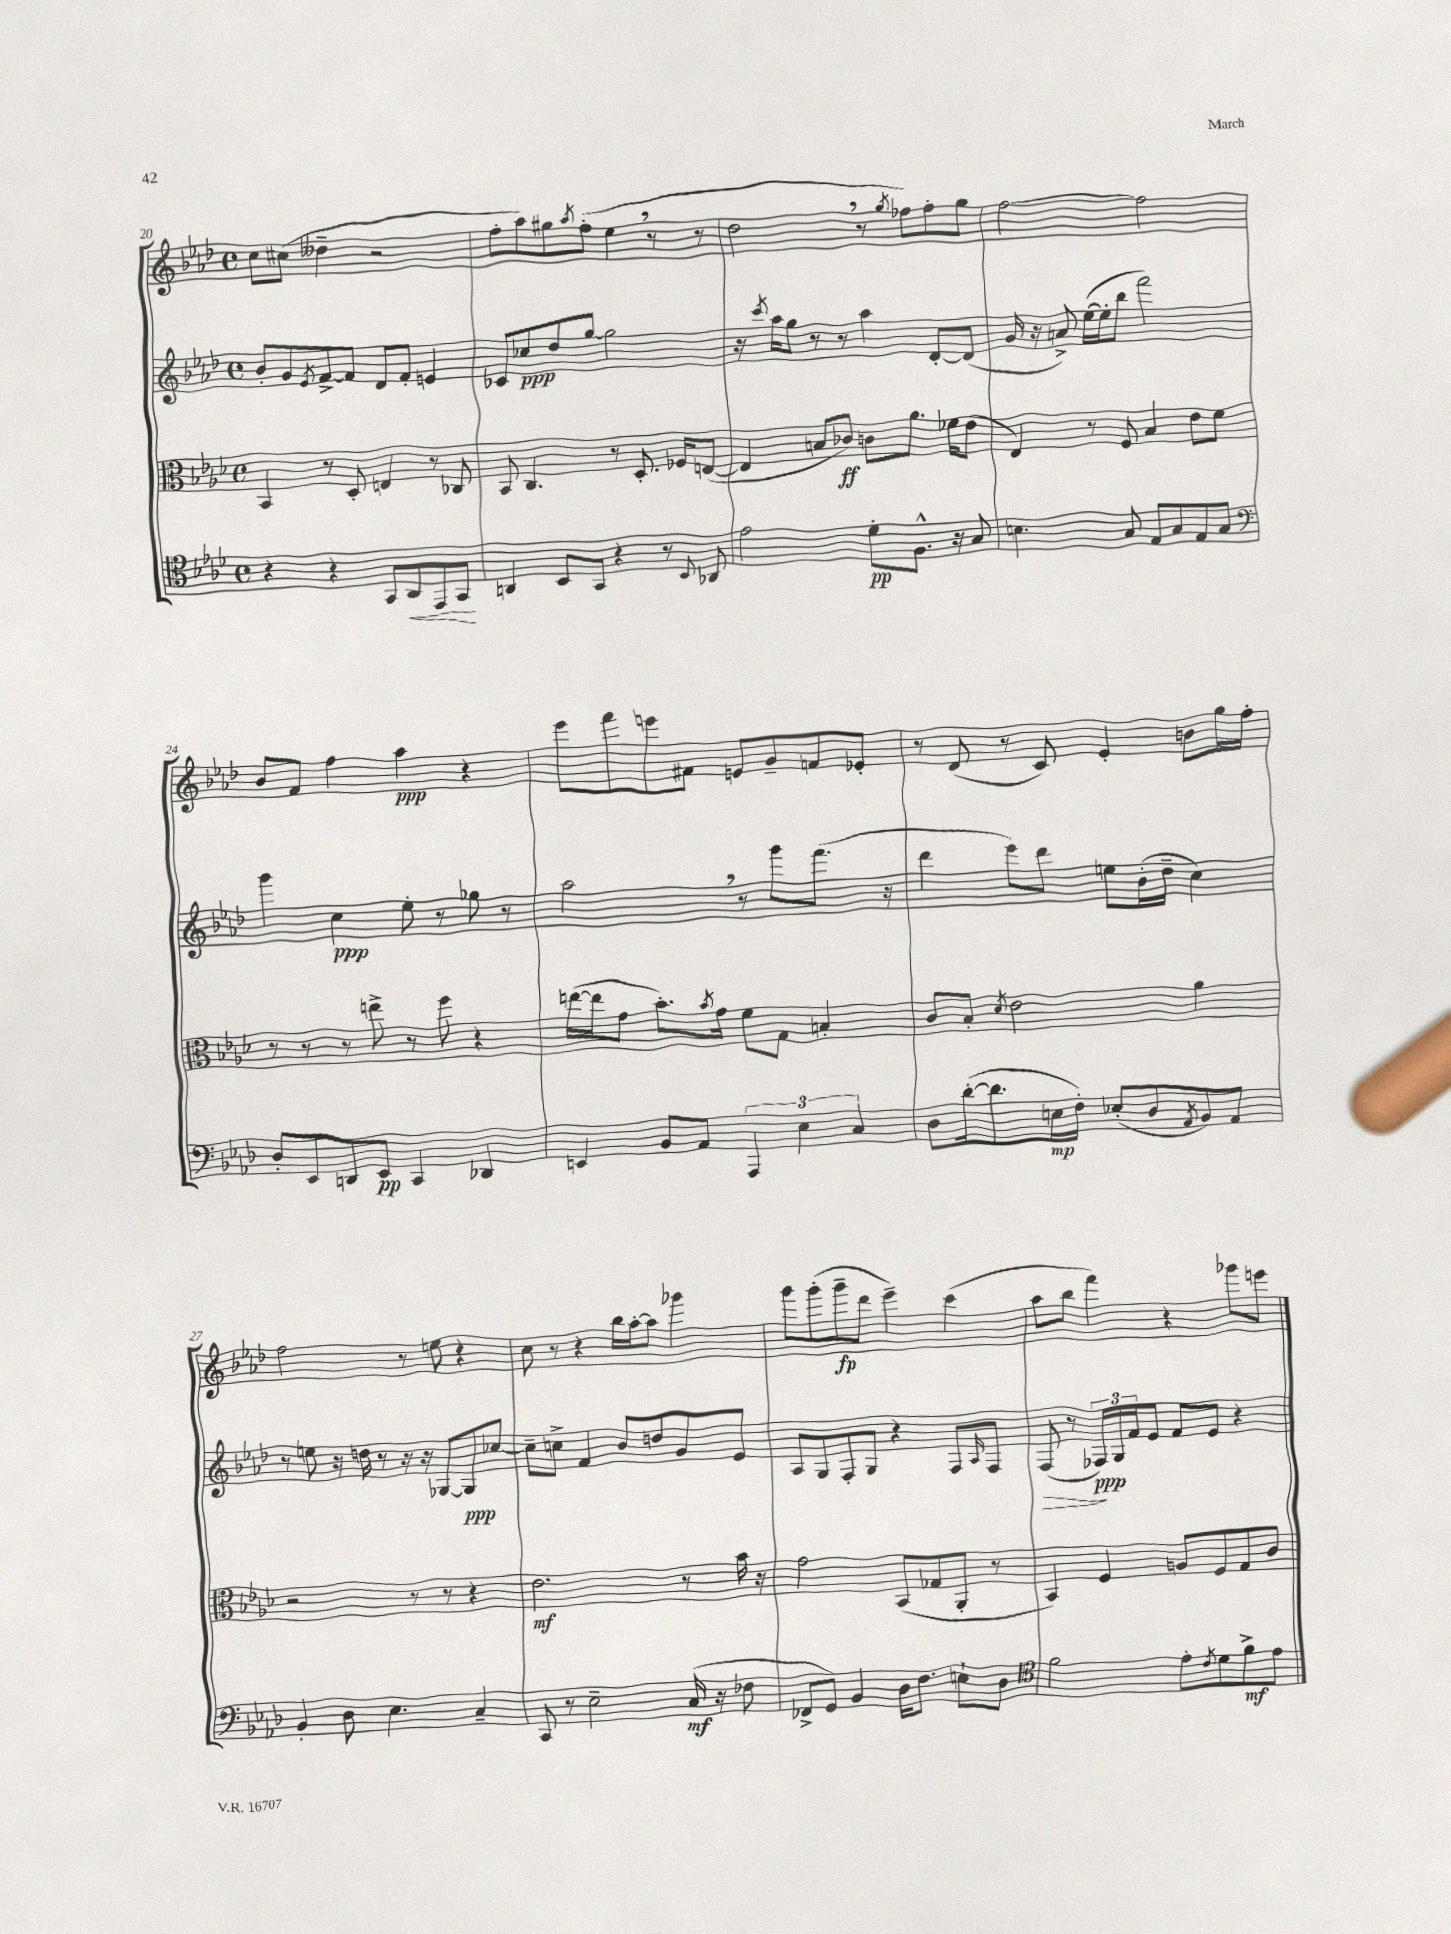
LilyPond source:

<<
\new StaffGroup <<
\new Staff = "s0" {
    \clef treble \key aes \major \defaultTimeSignature \time 4/4
    c''8 cis''8( deses''4-- r2 |
    f''8-. aes''8) gis''8 \acciaccatura { aes''8 } f''8-.( ees''4 \breathe r8 r8 |
    des''2 \breathe r8 \acciaccatura { g''8 } fes''8) fes''8-. g''8 |
    f''2~ f''2 |
    bes'8 f'8 f''4 aes''4\ppp r4 |
    ees'''8 f'''8 e'''8 fis'8 e'8 g'8-- f'8 ees'8-. |
    r8 des'8( r8 c'8) ees'4-. b'8 g''16 f''16-. |
    f''2 r8 e''8 r4 |
    c''8 r8 r4 bes''16 aes''16~-. aes''8 ges'''4 |
    g'''8 g'''8-.( g'''8--\fp des'''8 ees'''4--) c'''4( |
    aes''8 bes''8 f'''4) r4 ges'''8 e'''8 \bar "|." |
}
\new Staff = "s1" {
    \clef treble \key aes \major \defaultTimeSignature \time 4/4
    bes'8-. g'8 \acciaccatura { ees'8 } f'8~-> f'8 des'8 f'8-. e'4 |
    ces'8 ces''8\ppp des''8 g''8~ g''2 |
    r16 \acciaccatura { c'''8 } aes''16 g''8 r8 r8 aes''4 des'8~-. des'8( |
    g'16 r16 a'8->) ees''16~( ees''16-. bes''8 f'''2) |
    g'''4 c''4\ppp ees''8-. r8 ges''8 r8 |
    aes''2 \breathe r8 g'''8 f'''8.( r16 |
    des'''4 ees'''8) des'''8 e''8 bes'16-.( des''16-- c''4) |
    r8 e''8 r16 d''16 r8 r16 r16 ges8~ ges8\ppp ces''8~ |
    ces''8-- c''8-> f'4 bes'8 d''8 g'8 ees'8 |
    aes8 g8 f8-. g8 r4 f8 \grace { aes16 } f8 |
    f8\>( r8 \tuplet 3/2 { fes16\ppp\!) g16 f'16 } ees'8 f'8 ees'8 r4 \bar "|." |
}
\new Staff = "s2" {
    \clef alto \key aes \major \defaultTimeSignature \time 4/4
    bes,4 r8 des8-. e4 r8 ces8 |
    bes,8 c4. r8 des8.-. fes16 e8~( |
    e4 b8 ces'8\ff) c'8 aes'8. fes'16 ees'8( |
    ees4) r8 f8 bes4 ees'8 f'8 |
    r8 r8 r8 e''8-> r8 f''8 r4 |
    e''16~( e''16 g'8 bes'8.-.) \acciaccatura { bes'8 } g'16 f'8 g8 b4-. |
    c'8 bes8-. \acciaccatura { des'8 } ees'2 aes'4 |
    r2 r8 r8 r4 |
    ees'2.\mf r8 bes'16 r16 |
    g'2 bes,8( ges8 aes,8-. r8 |
    bes,4) f4 a8 f8 g8 c'8 \bar "|." |
}
\new Staff = "s3" {
    \clef tenor \key aes \major \defaultTimeSignature \time 4/4
    r4 r4 g,8 aes,8\< ees,8 g,8\! |
    a,4 bes,8 g,8 r4 r8 \appoggiatura { bes,8 } aes,8 |
    ees'2 des'8-.\pp f8.-^ r16 g8 |
    b4. g8 ees8 g8 ees8 g8 |
    \clef bass des8-. ees,8 d,8 ees,8\pp c,4 des,4 |
    e,4 bes,8 aes,8 \tuplet 3/2 { aes,,4 ees4 c4 } |
    des8 des'16~-.( des'8. e16\mp f16-.) ees8-.( des8 \acciaccatura { aes,8 } bes,8) aes,8 |
    bes,4-. des8 ees4. c4-- |
    c,8 r8 ees2-- c16\mf( r16 fes8 |
    fes,8-> g,8) bes,4 des16 f8. e8-! des8 |
    \clef tenor f'2 ees'8-. \acciaccatura { c'8 } des'8 f'8->\mf ees'8 \bar "|." |
}
>>
>>
\layout { \context { \Score currentBarNumber = #20 } }
